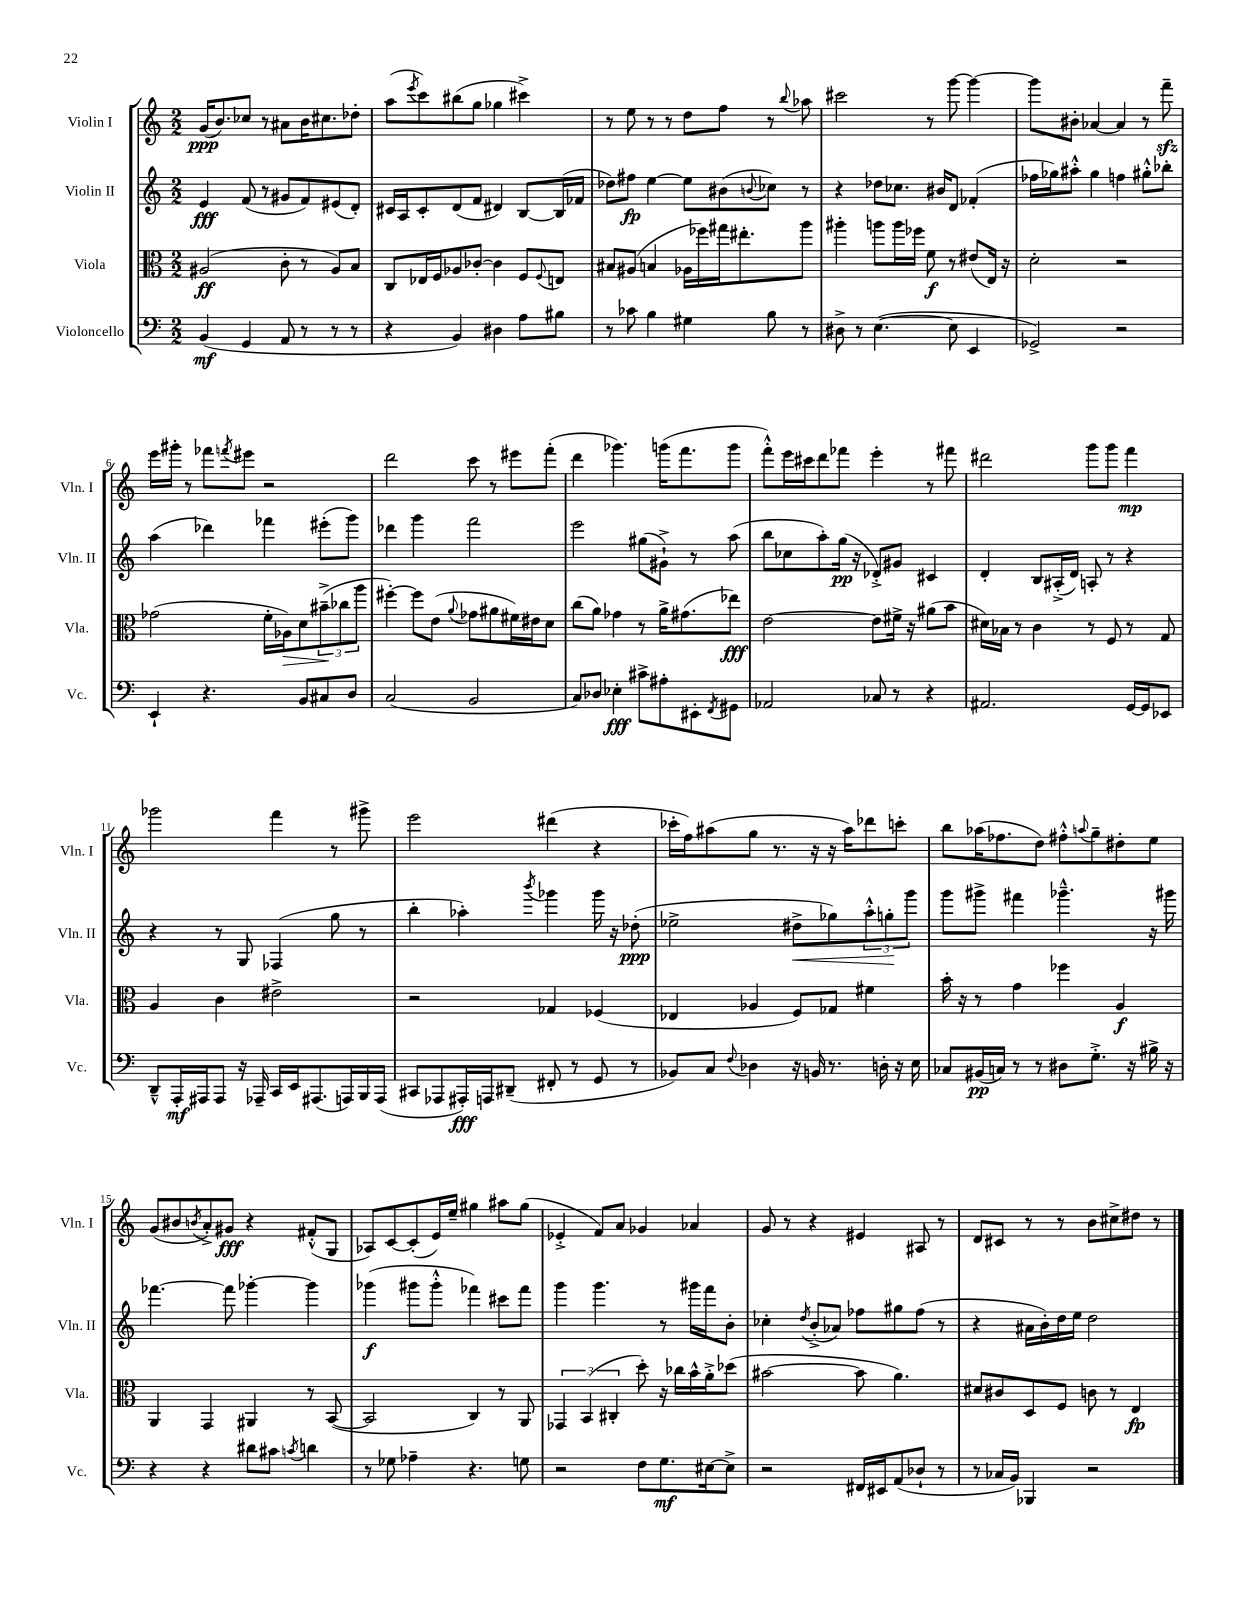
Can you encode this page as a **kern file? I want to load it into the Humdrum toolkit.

**kern	**dynam	**kern	**dynam	**kern	**dynam	**kern	**dynam
*part4	*part4	*part3	*part3	*part2	*part2	*part1	*part1
*staff4	*staff4	*staff3	*staff3	*staff2	*staff2	*staff1	*staff1
*I"Violoncello	*	*I"Viola	*	*I"Violin II	*	*I"Violin I	*
*I'Vc.	*	*I'Vla.	*	*I'Vln. II	*	*I'Vln. I	*
*clefF4	*	*clefC3	*	*clefG2	*	*clefG2	*
*k[]	*	*k[]	*	*k[]	*	*k[]	*
*M2/2	*	*M2/2	*	*M2/2	*	*M2/2	*
=1	=1	=1	=1	=1	=1	=1	=1
(4BB/	mf	(2A#X/	ff	4e/	fff	(16g/KL	ppp
.	.	.	.	.	.	8.b/)	.
4GG/	.	.	.	(8f/	.	8cc-X/J	.
.	.	.	.	8r	.	8r	.
8AA/	.	8c'\	.	8g#X/L	.	8a#X\L	.
8r	.	8r	.	8f/)	.	16b\K	.
.	.	.	.	.	.	8.cc#X\	.
8r	.	8A#/L)	.	(8e#X/	.	.	.
8r	.	8B/J	.	8d'/J)	.	8dd-X'\J	.
=2	=2	=2	=2	=2	=2	=2	=2
4r	.	8C/L	.	16c#X/LL	.	(8aa\L	.
.	.	.	.	16A/J	.	.	.
.	.	.	.	.	.	8qeee/	.
.	.	16E-X/L	.	8c#'/	.	8ccc\)	.
.	.	16F/J	.	.	.	.	.
4BB/)	.	8A-X/	.	(8d/	.	(8bb#X\	.
.	.	[8c-X'/J	.	8f/J	.	8gg\J	.
4D#X\	.	4c-\]	.	4d#X/)	.	4gg-X\	.
8A\L	.	8F/L	.	[8B/L	.	4ccc#X^\)	.
.	.	8qqF/	.	.	.	.	.
8B#X\J	.	8En/J	.	(16B/L]	.	.	.
.	.	.	.	16f-X/JJ	.	.	.
=3	=3	=3	=3	=3	=3	=3	=3
8r	.	8B#X/L	.	8dd-X\L)	.	8r	.
8c-X\	.	(8A#X/J	.	8ff#X\J	fp	8ee\	.
4B\	.	4Bn/	.	[4ee\	.	8r	.
.	.	.	.	.	.	8r	.
4G#X\	.	16A-X\LL	.	8ee\L]	.	8dd\L	.
.	.	16ff-X\)	.	.	.	.	.
.	.	16gg#X\J	.	(8b#X\	.	8ff\J	.
.	.	8.ee#X'\	.	.	.	.	.
.	.	.	.	8qqbn/	.	.	.
8B\	.	.	.	8cc-X\J)	.	8r	.
.	.	.	.	.	.	8qqbb/	.
8r	.	8aa\J	.	8r	.	8aa-X\	.
=4	=4	=4	=4	=4	=4	=4	=4
8D#X^\	.	4aa#X'\	.	4r	.	2ccc#X\	.
8r	.	.	.	.	.	.	.
([4.E\	.	8aan\L	.	8dd-X\L	.	.	.
.	.	16aa\L	.	8.cc-X\J	.	.	.
.	.	16ff-X\JJ	.	.	.	.	.
.	.	8f\	f	.	.	8r	.
.	.	.	.	16b#X/KL	.	.	.
8E\]	.	8r	.	8d/J	.	[8ggg\	.
4EE/	.	(8e#X/L	.	(4f-X'/	.	4ggg\_	.
.	.	16E/Jk)	.	.	.	.	.
.	.	16r	.	.	.	.	.
=5	=5	=5	=5	=5	=5	=5	=5
2GG-X^/)	.	2d'\	.	16ff-X\LL	.	8ggg\L]	.
.	.	.	.	16gg-X\J)	.	.	.
.	.	.	.	8aa#X'^^\J	.	8b#X'\J	.
.	.	.	.	4gg-\	.	[4a-X/	.
2r	.	2r	.	4ffn\	.	4a-/]	.
.	.	.	.	8gg#X'^^\L	.	8r	.
.	.	.	.	8bb-X'\J	.	8fffzz~\	.
!!LO:LB:g=z
=6	=6	=6	=6	=6	=6	=6	=6
4EE`/	.	(2g-X\	.	(4aa\	.	16eee\LL	.
.	.	.	.	.	.	16ggg#X'\JJ	.
.	.	.	.	.	.	8r	.
4.r	.	.	.	4ddd-X\)	.	8fff-X\L	.
.	.	.	.	.	.	8qfffn/	.
.	.	.	.	.	.	8eee#X\J	.
.	.	16f'\LL	.	4fff-X\	.	2r	.
!	!	!	!LO:HP:b	!	!	!	!
.	.	16A-X\J)	>	.	.	.	.
8BB/L	.	8d\	.	.	.	.	.
8C#X/	.	(12b#X~^\	.	(8eee#X'\L	.	.	.
.	.	12cc-X\	]	.	.	.	.
8D/J	.	.	.	8ggg\J)	.	.	.
.	.	12aa\J	.	.	.	.	.
=7	=7	=7	=7	=7	=7	=7	=7
(2C/	.	[4ff#X'\)	.	4ddd-X\	.	2ddd\	.
.	.	8ff#\L]	.	4ggg\	.	.	.
.	.	(8e\J	.	.	.	.	.
.	.	8qqa/	.	.	.	.	.
2BB/	.	8g-X\L	.	2fff\	.	8ccc\	.
.	.	8a#X\	.	.	.	8r	.
.	.	16f#X\L)	.	.	.	8eee#X\L	.
.	.	16e#X\J	.	.	.	.	.
.	.	8d\J	.	.	.	(8fff'\J	.
=8	=8	=8	=8	=8	=8	=8	=8
8C/L)	.	(8cc\L	.	2eee\	.	4ddd\	.
8D-X/J	.	8a\J)	.	.	.	.	.
4E-X'\	fff	4g-X\	.	.	.	4.ggg-X\)	.
8c#X^\L	.	8r	.	(8gg#X\L	.	.	.
8A#X'\	.	16a^\KL	.	8g#X`^\J)	.	(16gggn\KL	.
.	.	(8.g#X\	.	.	.	8.fff\	.
8EE#X'\	.	.	.	8r	.	.	.
8qFF/	.	.	.	.	.	.	.
8GG#X\J	.	8ee-X\J)	fff	(8aa\	.	8ggg\J	.
=9	=9	=9	=9	=9	=9	=9	=9
2AA-X/	.	[2e\	.	8bb\L	.	8fff'^^\L)	.
.	.	.	.	8cc-X\	.	16eee\L	.
.	.	.	.	.	.	16ccc#X\J	.
.	.	.	.	8aa'\)	.	8ddd\	.
.	.	.	.	(16gg\Jk	pp	8fff-X\J	.
.	.	.	.	16r	.	.	.
8C-X/	.	8e\L]	.	8d-X'^/L)	.	4eee'\	.
8r	.	16f#X^\Jk	.	8g#X/J	.	.	.
.	.	16r	.	.	.	.	.
4r	.	(8a#X\L	.	4c#X/	.	8r	.
.	.	8b\J	.	.	.	8fff#X\	.
=10	=10	=10	=10	=10	=10	=10	=10
2.AA#X/	.	16d#X\LL)	.	4d'/	.	2ddd#X\	.
.	.	16B-X\JJ	.	.	.	.	.
.	.	8r	.	.	.	.	.
.	.	4c\	.	8B/L	.	.	.
.	.	.	.	(16A#X'^/L	.	.	.
.	.	.	.	16d/JJ)	.	.	.
.	.	8r	.	8An'/	.	8ggg\L	.
.	.	8F/	.	8r	.	8ggg\J	.
[16GG/LL	.	8r	.	4r	.	4fff\	mp
16GG/J]	.	.	.	.	.	.	.
8EE-X/J	.	8G/	.	.	.	.	.
!!LO:LB:g=z
=11	=11	=11	=11	=11	=11	=11	=11
8DD~^^/L	.	4A/	.	4r	.	2ggg-X\	.
16AAA'/L	mf	.	.	.	.	.	.
16AAA#X/J	.	.	.	.	.	.	.
8AAA#/J	.	4c\	.	8r	.	.	.
16r	.	.	.	8G/	.	.	.
16AAA-X~/	.	.	.	.	.	.	.
16CC/LL	.	2e#X^\	.	(4F-X/	.	4fff\	.
16EE/J	.	.	.	.	.	.	.
(8.AAA#X/	.	.	.	.	.	.	.
.	.	.	.	8gg\	.	8r	.
16AAAn/L)	.	.	.	.	.	.	.
16BBB/	.	.	.	8r	.	8ggg#X^\	.
(16AAA/JJ	.	.	.	.	.	.	.
=12	=12	=12	=12	=12	=12	=12	=12
8CC#X/L	.	2r	.	4bb'\	.	2eee\	.
8AAA-X/	.	.	.	.	.	.	.
16AAA#X'/L)	fff	.	.	4aa-X'\)	.	.	.
16AAAn/J	.	.	.	.	.	.	.
(8DD#X~/J	.	.	.	.	.	.	.
.	.	.	.	8qbbb/	.	.	.
8FF#X'/	.	4G-X/	.	4ggg-X\	.	(4ddd#X\	.
8r	.	.	.	.	.	.	.
8GG/	.	(4F-X/	.	16ggg-\	.	4r	.
.	.	.	.	16r	.	.	.
8r	.	.	.	(8dd-X'\	ppp	.	.
=13	=13	=13	=13	=13	=13	=13	=13
8BB-X/L)	.	4E-X/	.	2ee-X^\	.	16ccc-X'\LL	.
.	.	.	.	.	.	16ff\J)	.
8C/J	.	.	.	.	.	(8aa#X\	.
8qqF/	.	.	.	.	.	.	.
4D-X\	.	4A-X/	.	.	.	8gg\J	.
.	.	.	.	.	.	8.r	.
!	!	!	!	!	!LO:HP:b	!	!
16r	.	8F/L)	.	8dd#X^\L	<	.	.
16BBn/	.	.	.	.	.	16r	.
8.r	.	8G-X/J	.	8gg-X\)	.	16r	.
.	.	.	.	.	.	16aa#\KL)	.
.	.	4f#X\	.	12aa'^^\	.	8ddd-X\	.
16Dn'\	.	.	.	.	.	.	.
.	.	.	.	12ggn'\	.	.	.
16r	.	.	.	.	.	8cccn'\J	.
.	.	.	.	12ggg\J	[	.	.
16E\	.	.	.	.	.	.	.
=14	=14	=14	=14	=14	=14	=14	=14
8C-X/L	.	16b'\	.	8ggg\L	.	8bb\L	.
.	.	16r	.	.	.	.	.
(16BB#X/L	pp	8r	.	8ggg#X^\J	.	(16aa-X\K	.
16Cn/JJ)	.	.	.	.	.	8.ff-X\	.
8r	.	4g\	.	4fff#X\	.	.	.
8r	.	.	.	.	.	8dd\J)	.
8D#X\L	.	4ff-X\	.	4.ggg-X~^^\	.	8ff#X'^^\L	.
.	.	.	.	.	.	8qqaan/	.
8.G'^\J	.	.	.	.	.	8gg~\	.
.	.	4A/	f	.	.	8dd#X'\	.
16r	.	.	.	.	.	.	.
16B#X^\	.	.	.	16r	.	8ee\J	.
16r	.	.	.	16ggg#X\	.	.	.
!!LO:LB:g=z
=15	=15	=15	=15	=15	=15	=15	=15
4r	.	4AA/	.	[4.fff-X\	.	(8g/L	.
.	.	.	.	.	.	8b#X/	.
.	.	.	.	.	.	8qbn/	.
4r	.	4GG/	.	.	.	8a'^/)	.
.	.	.	.	8fff-\]	.	8g#X/J	fff
8d#X\L	.	4AA#X/	.	[4ggg-X'\	.	4r	.
8c#X\J	.	.	.	.	.	.	.
8qcn/	.	.	.	.	.	.	.
4dn\	.	8r	.	4ggg-\]	.	(8f#X'^^/L	.
.	.	([8BB/	.	.	.	8G/J	.
=16	=16	=16	=16	=16	=16	=16	=16
8r	.	2BB/]	.	(4ggg-X\	f	8A-X/L)	.
8G-X\	.	.	.	.	.	[8c/	.
4A-X~\	.	.	.	8ggg#X\L	.	(8c'/]	.
.	.	.	.	8ggg#'^^\J	.	16e/L)	.
.	.	.	.	.	.	16ee~/JJ	.
4.r	.	4C/)	.	4fff-X\)	.	4gg#X\	.
.	.	8r	.	8ccc#X\L	.	8aa#X\L	.
8Gn\	.	8AA/	.	8fff-\J	.	(8gg#\J	.
=17	=17	=17	=17	=17	=17	=17	=17
2r	.	6GG-X/	.	4ggg\	.	4e-X'^/	.
.	.	(6BB/	.	.	.	.	.
.	.	.	.	4.ggg\	.	8f/L)	.
.	.	6C#X'/	.	.	.	.	.
.	.	.	.	.	.	8a/J	.
8F\L	.	8dd'\)	.	.	.	4g-X/	.
8.G\	mf	16r	.	8r	.	.	.
.	.	16cc-X\LL	.	.	.	.	.
.	.	16b^^\	.	16ggg#X\LL	.	4a-X/	.
[16E#X\k	.	16a'^\J	.	16fff\J	.	.	.
8E#^\J]	.	(8dd-X\J	.	8b'\J	.	.	.
=18	=18	=18	=18	=18	=18	=18	=18
2r	.	[2b#X\	.	4cc-X'\	.	8g/	.
.	.	.	.	.	.	8r	.
.	.	.	.	8qdd/	.	.	.
.	.	.	.	(8b'^/L	.	4r	.
.	.	.	.	8a-X/J)	.	.	.
16FF#X/LL	.	8b#\]	.	8ff-X\L	.	4e#X/	.
16EE#X/J	.	.	.	.	.	.	.
(8AA/	.	4.a\)	.	8gg#X\	.	.	.
8D-X`/J	.	.	.	(8ff-\J	.	8A#X/	.
8r	.	.	.	8r	.	8r	.
=19	=19	=19	=19	=19	=19	=19	=19
8r	.	8d#X/L	.	4r	.	8d/L	.
16C-X/LL	.	8c#X/	.	.	.	8c#X/J	.
16BB/JJ)	.	.	.	.	.	.	.
4BBB-X/	.	8D/	.	16a#X\LL	.	8r	.
.	.	.	.	16b'\)	.	.	.
.	.	8F/J	.	16dd\	.	8r	.
.	.	.	.	16ee\JJ	.	.	.
2r	.	8cn\	.	2dd\	.	8b\L	.
.	.	8r	.	.	.	8cc#X^\	.
.	.	4E/	fp	.	.	8dd#X\J	.
.	.	.	.	.	.	8r	.
==	==	==	==	==	==	==	==
*-	*-	*-	*-	*-	*-	*-	*-
